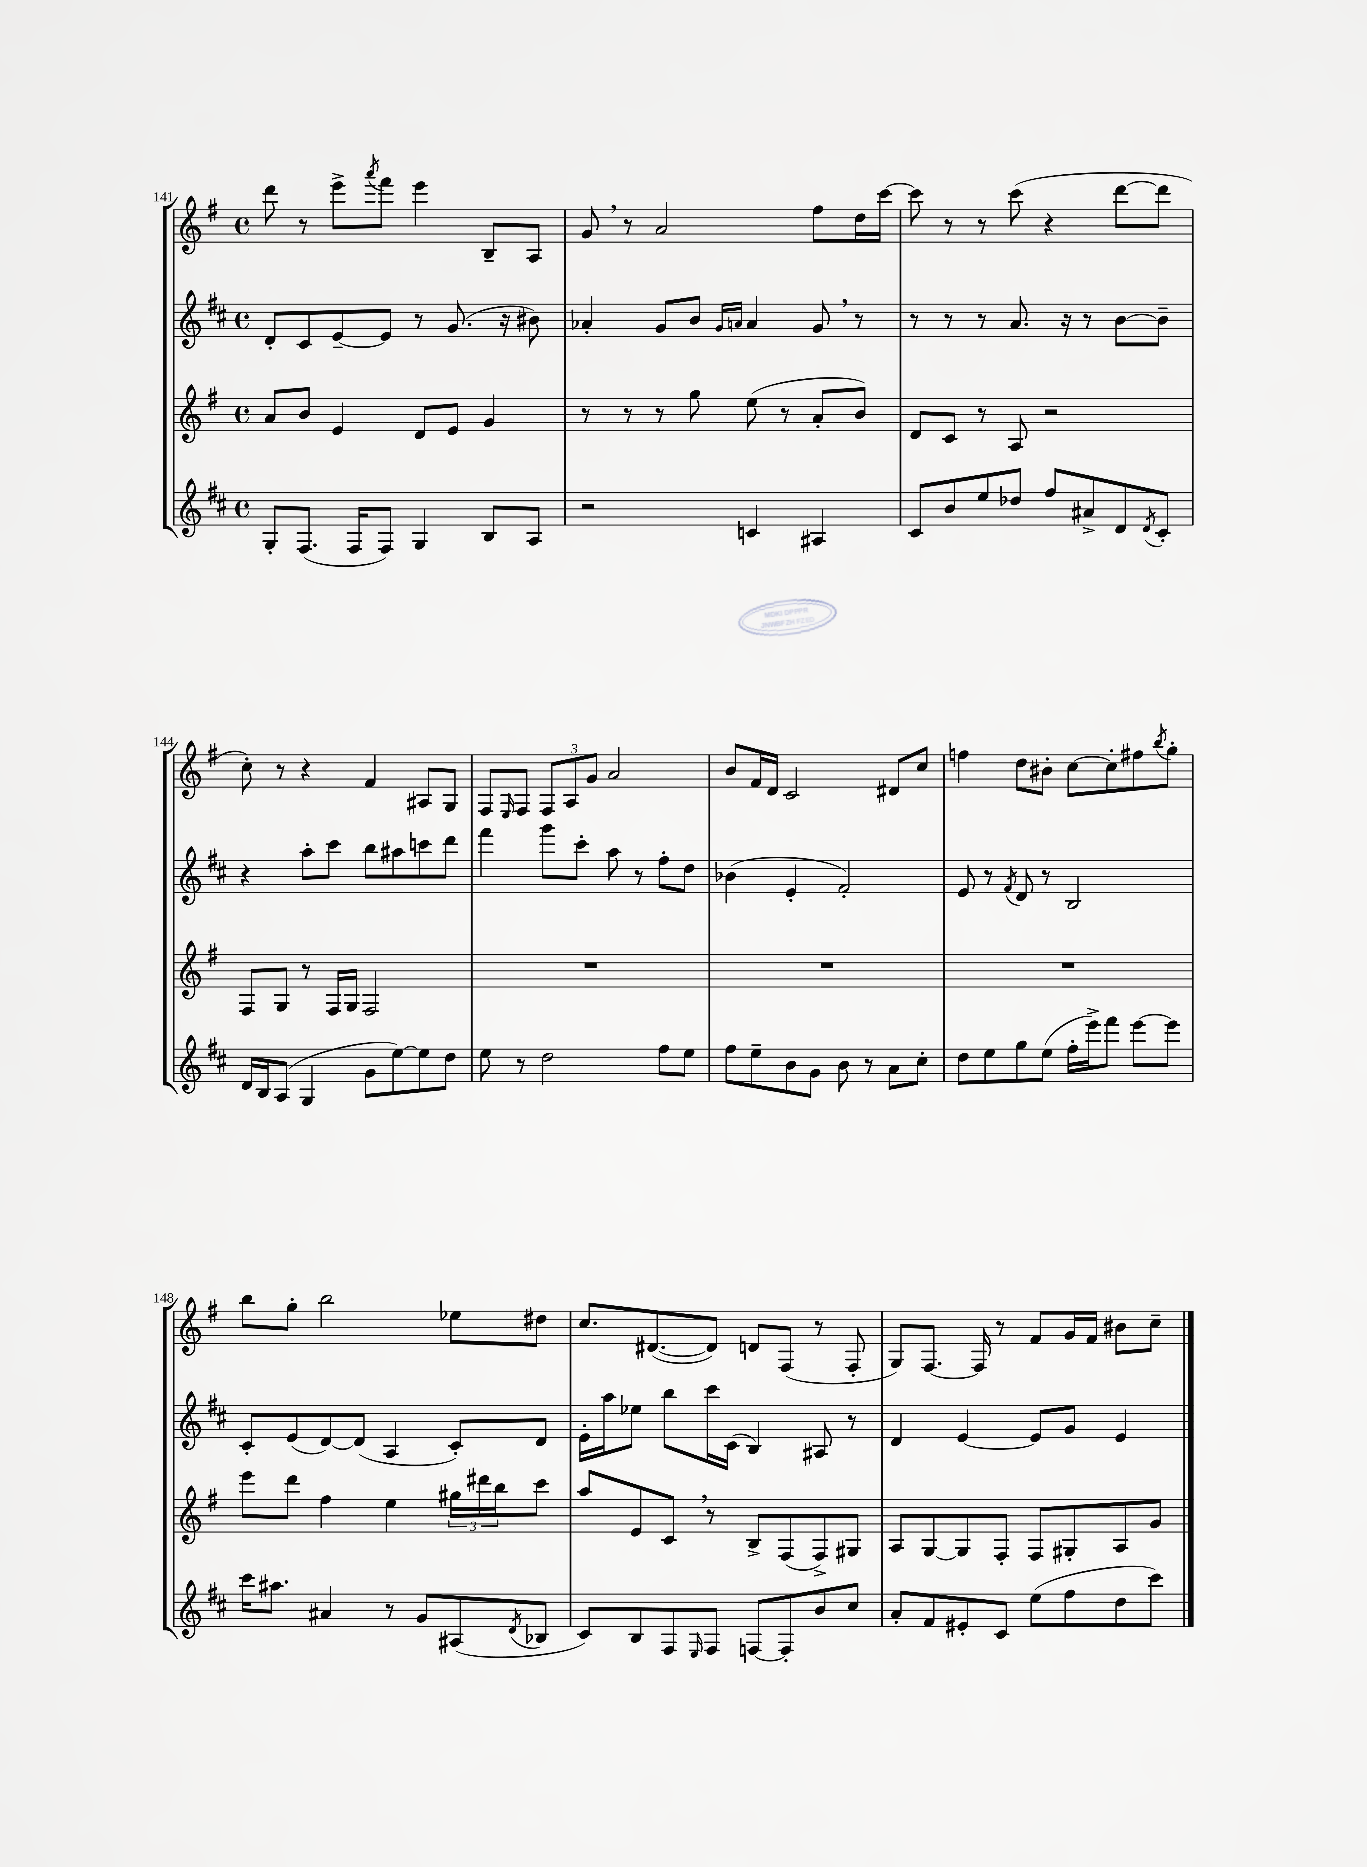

**kern	**kern	**kern	**kern
*staff4	*staff3	*staff2	*staff1
*clefG2	*clefG2	*clefG2	*clefG2
*k[f#c#]	*k[f#]	*k[f#c#]	*k[f#]
*M4/4	*M4/4	*M4/4	*M4/4
*met(c)	*met(c)	*met(c)	*met(c)
8G'	8a	8d'	8ddd
(8.F#	8b	8c#	8r
.	4e	[8e~	8eee^
16F#	.	.	.
.	.	.	8qaaa
8F#)	.	8e]	8fff#
4G	8d	8r	4eee
.	8e	(8.g	.
8B	4g	.	8B~
.	.	16r	.
8A	.	8b#)	8A
=	=	=	=
2r	8r	4a-'	8g
.	8r	.	8r
.	8r	8g	2a
.	8gg	8b	.
.	.	16qqg	.
.	.	16qqa	.
4c	(8ee	4a	.
.	8r	.	.
4A#	8a'	8g	8ff#
.	8b)	8r	16dd
.	.	.	[16ccc
=	=	=	=
8c#	8d	8r	8ccc]
8b	8c	8r	8r
8ee	8r	8r	8r
8dd-	8A	8.a	(8ccc
8ff#	2r	.	4r
.	.	16r	.
8a#^	.	8r	.
8d	.	[8b	[8ddd
8qd	.	.	.
8c#'	.	8b~]	8ddd]
=	=	=	=
16d	8F#	4r	8cc')
16B	.	.	.
(8A	8G	.	8r
4G	8r	8aa'	4r
.	16F#	8ccc#	.
.	16G	.	.
8g	2F#	8bb	4f#
[8ee)	.	8aa#	.
8ee]	.	8ccc	8A#
8dd	.	8ddd	8G
=	=	=	=
8ee	1r	4fff#	8F#
.	.	.	16qqE
8r	.	.	8F#
2dd	.	8ggg	12F#
.	.	.	12A
.	.	8ccc#'	.
.	.	.	12g
.	.	8aa	2a
.	.	8r	.
8ff#	.	8ff#'	.
8ee	.	8dd	.
=	=	=	=
8ff#	1r	(4b-	8b
8ee~	.	.	16f#
.	.	.	16d
8b	.	4e'	2c
8g	.	.	.
8b	.	2f#')	.
8r	.	.	.
8a	.	.	8d#
8cc#'	.	.	8cc
=	=	=	=
8dd	1r	8e	4ff
8ee	.	8r	.
.	.	8qf#	.
8gg	.	8d	8dd
(8ee	.	8r	8b#'
16ff#'	.	2B	[8cc
16eee^)	.	.	.
8fff#	.	.	8cc']
[8eee	.	.	8ff#
.	.	.	8qbb
8eee]	.	.	8gg'
=	=	=	=
16ccc#	8eee	8c#'	8bb
8.aa#	.	.	.
.	8ddd	(8e	8gg'
4a#	4ff#	[8d)	2bb
.	.	(8d]	.
8r	4ee	4A	.
8g	.	.	.
(8A#	24gg#	8c#')	8ee-
.	24ddd#	.	.
.	24bb	.	.
8qd	.	.	.
8B-	8ccc	8d	8dd#
=	=	=	=
8c#)	8aa	16e'	8.cc
.	.	16aa	.
8B	8e	8ee-	.
.	.	.	([8.d#
8F#	8c	8bb	.
16qqE	.	.	.
8F#	8r	16ccc#	8d#])
.	.	(16c#	.
[8F	8B^	4B)	8d
8F']	(8F#	.	(8F#
8b	8F#^)	8A#	8r
8cc#	8G#	8r	8F#'
=	=	=	=
8a'	8A	4d	8G)
8f#	[8G	.	[8.F#
8e#'	8G]	[4e	.
.	.	.	16F#]
8c#	8F#'	.	8r
(8ee	8F#	8e]	8f#
8ff#	8G#'	8g	16g
.	.	.	16f#
8dd	8A	4e	8b#
8ccc#)	8g	.	8cc~
==	==	==	==
*-	*-	*-	*-
